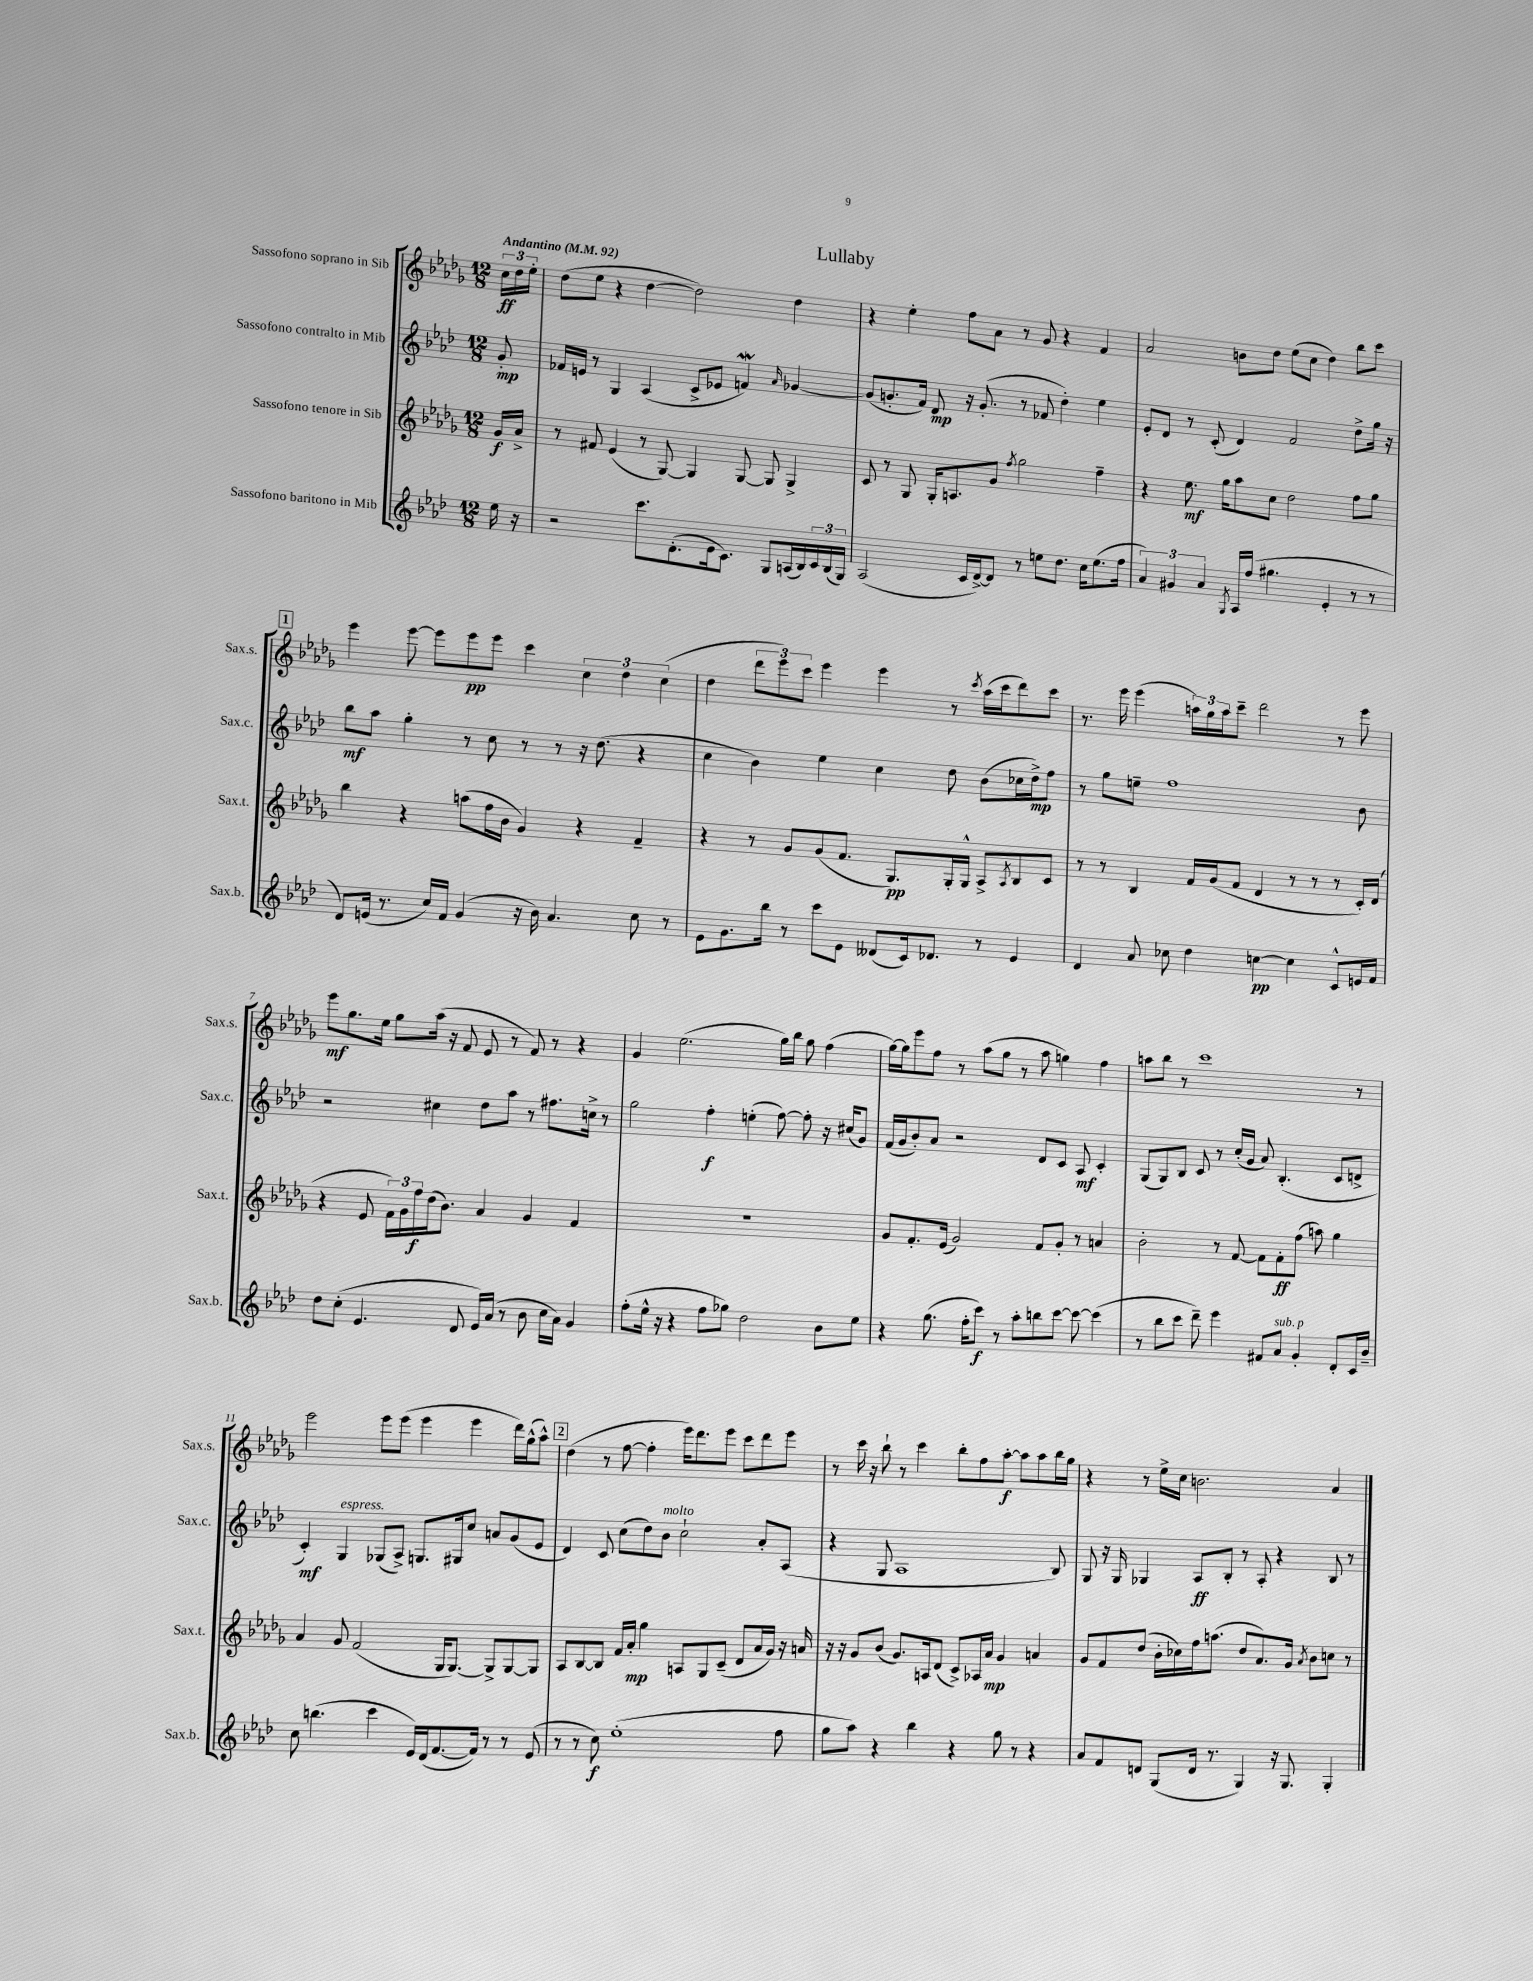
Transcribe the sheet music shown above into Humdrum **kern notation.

**kern	**kern	**kern	**kern
*staff4	*staff3	*staff2	*staff1
*clefG2	*clefG2	*clefG2	*clefG2
*k[b-e-a-d-]	*k[b-e-a-d-g-]	*k[b-e-a-d-]	*k[b-e-a-d-g-]
*M12/8	*M12/8	*M12/8	*M12/8
*MM92	*MM92	*MM92	*MM92
16ee-	16g-	8g'	24cc
.	.	.	24dd-
16r	16a-^	.	.
.	.	.	24ee-'
=	=	=	=
2r	8r	16f-	(8dd-
.	.	16e	.
.	8f#	8r	8ee-
.	(4e-	4G	4r
8.ccc	8r	(4A-	[4dd-
.	[8G-)	.	.
(8.d-'	.	.	.
.	4G-]	8c^	2dd-])
16e-	.	8e-	.
8.c)	.	.	.
.	[8G-	4f)	.
8G	8G-]	.	.
.	.	16qqa-	.
(16A	4G-^	[4g-	4dd-
16B-)	.	.	.
24c	.	.	.
(24B-	.	.	.
24G)	.	.	.
=	=	=	=
(2A-	8c	(8g-]	4r
.	8r	8.g'	.
.	8G-	.	4ee-'
.	.	16f)	.
.	16G-'	8d-	.
.	8.A	.	.
16c	.	16r	8ff
[16d-^)	.	(8.g'	.
8d-]	8g-	.	8a-
.	8qff	.	.
8r	2gg-	8r	8r
8ee	.	8f-	8g-
8.dd-	.	4dd-')	4r
16cc	.	.	.
(8.ee	4ff~	4ee-	4f
16ff	.	.	.
=	=	=	=
6a-)	4r	8e-'	2a-
.	.	8d-	.
6g#	.	.	.
.	8.ee-	8r	.
6a-	.	.	.
.	.	(8c'	.
.	16gg-	.	.
8qG	.	.	.
16A-	8aa-	4d-)	8b
(16ff	.	.	.
4.gg#	8cc	.	8dd-
.	2dd-	2f	(8ee-
.	.	.	8cc
4e-'	.	.	4dd-)
8r	8ff	8dd-^	8bb-
8r	8gg-	16gg	8ccc
.	.	16r	.
=	=	=	=
8d-)	4bb-	8bb-	4eee-
(16e	.	8aa-	.
8.r	.	.	.
.	4r	4gg'	[8eee-
16cc)	.	.	8eee-]
16f	.	.	.
(4g	(8aa	8r	8eee-
.	16ff	8cc	8eee-
.	16b-	.	.
16r	4g-)	8r	4ccc
16b-)	.	.	.
4.a-	.	8r	.
.	4r	16r	6cc
.	.	(8.dd-	.
.	.	.	6dd-
8cc	4f~	4r	.
.	.	.	(6cc
8r	.	.	.
=	=	=	=
8e-	4r	4cc	4dd-
8.g	.	.	.
.	8r	4b-)	12ddd-
16bb-	.	.	.
.	.	.	12eee-)
8r	8g-	.	.
.	.	.	12ccc
8ccc	(8g-	4ee-	4eee-
8e-	8.f	.	.
(8d--	.	4cc	4eee-
.	8.G-)	.	.
16c)	.	.	.
8.d-	.	.	.
.	16G-'	8dd-	8r
.	16G-^^	.	.
.	.	.	8qccc
8r	8A-^	(8b-	(16aa-
.	.	.	16ccc
.	8qA-	.	.
4e-	8B-	16cc-	8ddd-)
.	.	16dd-^)	.
.	8c	8ff	8ccc
=	=	=	=
4d-	8r	8r	8.r
.	8r	8gg	.
.	.	.	16eee-
8a-	4B-	8ee~	(4eee-
8cc-	.	1ff	.
4dd-	16f	.	24aa)
.	.	.	24gg-
.	(16g-	.	.
.	.	.	24aa
.	8f	.	8ccc~
[4cc	4d-	.	2ddd-
4cc]	8r	.	.
.	8r	.	.
8c^^	8r	.	8r
16e	16c')	8b-	8eee-
16f	(16d-	.	.
=	=	=	=
8dd-	4r	2r	8eee-
(8cc'	.	.	8.gg-
4.e-	8e-	.	.
.	.	.	16ee-
.	24f)	.	8gg-
.	24g-	.	.
.	24ff	.	.
.	(16dd-	4cc#	(16aa-
.	8.b-)	.	16r
8d-	.	.	8f
16e-)	4a-	8dd-	8e-
(16a-	.	.	.
8r	.	8aa-	8r
8b-	4g-	8r	8f)
16cc	.	8.ff#	8r
16a-)	.	.	.
4g	4f	.	4r
.	.	16cc^	.
.	.	8r	.
=	=	=	=
(8ff'	1.r	2gg	4g-
16ee-^^	.	.	.
16r	.	.	.
4r	.	.	(2.ee-
8ff	.	4ff'	.
8gg-)	.	.	.
2dd-	.	(4ee'	.
.	.	[8ff)	16gg-)
.	.	.	16bb-
.	.	8ff']	8gg-
8b-	.	16r	(4ff
.	.	(16cc#	.
8ee-	.	8g)	.
=	=	=	=
4r	8g-	(16f	[16gg-)
.	.	16g	16gg-]
.	8.f'	8b-')	8eee-
(8.gg	.	8a-	8ff
.	(16e-	.	.
.	2g-)	2r	8r
16ff'	.	.	.
8ccc)	.	.	(8aa-
8r	.	.	8gg-
8aa-'	.	.	8r
8bb	8f	8d-	8aa-
[8ccc	8g-'	8c	4gg)
8ccc_	8r	8A-	.
(4ccc]	4a	4c'	4ff
=	=	=	=
8r	2b-'	(8G	8aa
8bb-	.	8G)	8bb-
8ccc	.	8B-	8r
8ddd-~)	.	8c	1ccc
4eee-	8r	8r	.
.	[8f	(16cc'	.
.	.	16g	.
8f#	8f]	8a-)	.
8a-	8f'	(4.B-'	.
4g'	(8ff	.	.
.	8aa)	.	.
8d-'	4gg-	8c	.
16c	.	8d^	8r
16b-~	.	.	.
=	=	=	=
8cc	4a-	4c')	2eee-
(4.bb	.	.	.
.	8g-	4G	.
.	(2f	.	.
4ccc	.	(8G-	8eee-
.	.	8A-^)	(8eee-
16e-)	.	8.G	4eee-
(16d-	.	.	.
[8.f	16G-	.	.
.	[8.G-)	16G#	.
.	.	8cc	4eee-
16f])	.	.	.
8r	8G-^]	8a	.
8r	[8G-	(8g	16ddd-)
.	.	.	(16gg-^^
(8e-	8G-]	8e-	8aa-^^)
=	=	=	=
8r	8A-	4d-)	(4dd-
8r	[8B-	.	.
8cc)	8B-]	8c	8r
(1ee-'	16f	(8cc	[8ff
.	16a-'	.	.
.	4gg-	8dd-)	4ff']
.	.	8b-	.
.	8A	2cc`	16eee-)
.	.	.	8.ddd-
.	8G-	.	.
.	(8c~	.	8eee-
.	8d-	.	8ccc
.	16a-	8a-'	8ddd-
.	16g-)	.	.
8ff	16r	(8A-	8eee-
.	16a	.	.
=	=	=	=
8gg	16r	4r	8r
.	16r	.	.
8aa-)	8g-	.	16ccc
.	.	.	16r
4r	(8b-	8G	8bb-`
.	8.g-)	1A-	8r
4bb-	.	.	4ccc
.	16A	.	.
.	(8d-	.	.
4r	8c^)	.	8bb-'
.	16A-	.	8ff
.	16a-	.	.
8gg	4g-	.	[8aa-'
8r	.	.	8aa-]
4r	4a	.	8aa-
.	.	8B-)	16bb-
.	.	.	16gg-
=	=	=	=
8a-	8g-	8G	4r
8f	8f	16r	.
.	.	16G	.
8d	(8dd-	4G-	8r
(8G	16b-'	.	16ee-^
.	16cc-)	.	16cc
16d	16ff	8A-	2.b
8.r	(8.aa	.	.
.	.	8B-'	.
4G)	8dd-	8r	.
.	8.a-)	8A-'	.
16r	.	4r	.
8.G	16g-	.	.
.	8qa-	.	.
.	8b-	.	.
4G'	8cc	8B-	4a-
.	8r	8r	.
==	==	==	==
*-	*-	*-	*-
